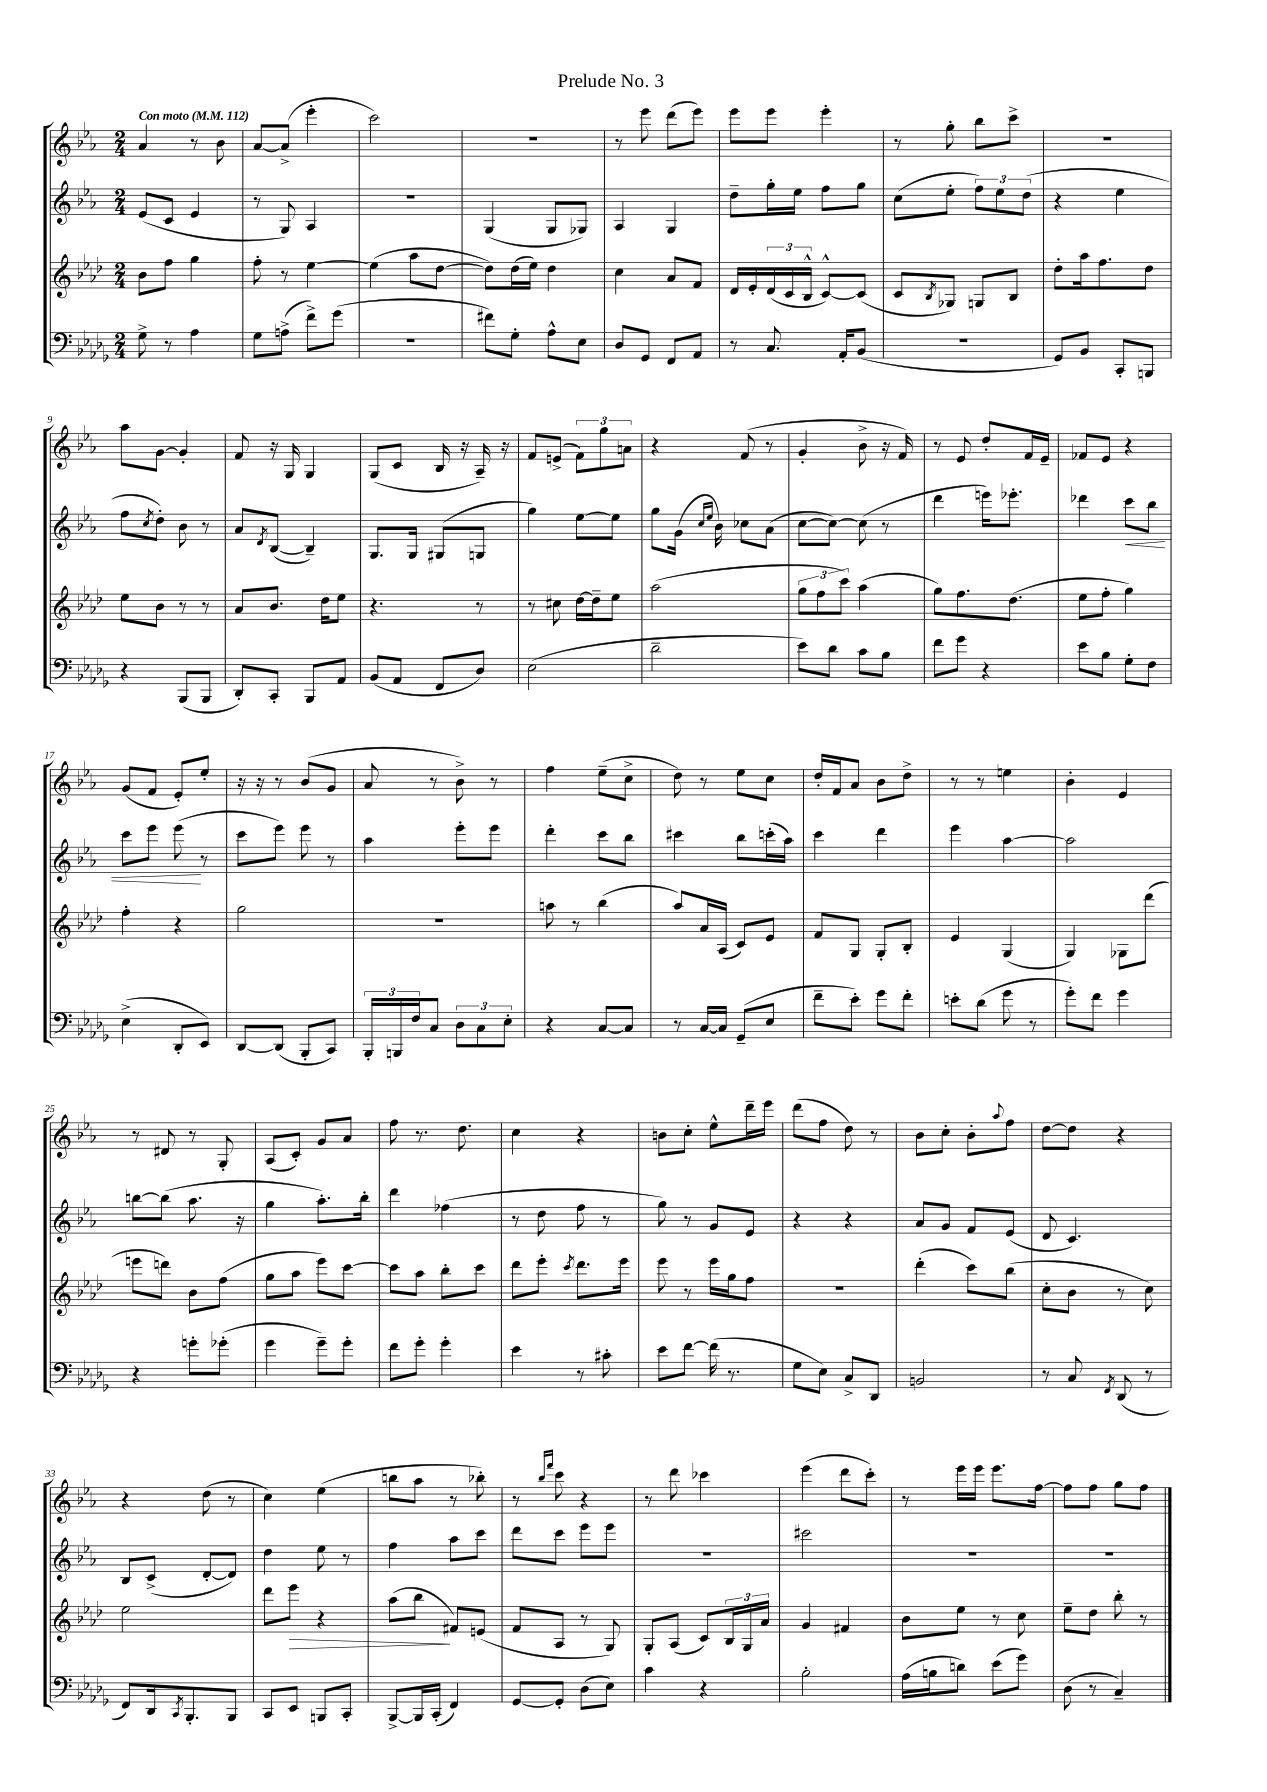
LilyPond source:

\header { title = "Prelude No. 3" }
<<
\new StaffGroup <<
\new Staff = "s0" {
    \clef treble \key ees \major \numericTimeSignature \time 2/4 \tempo "Con moto" 4 = 112
    aes'4 r8 bes'8 |
    aes'8~ aes'8->( ees'''4-. |
    c'''2) |
    r2 |
    r8 ees'''8 d'''8( ees'''8) |
    ees'''8 ees'''8 ees'''4-. |
    r8 g''8-. bes''8 c'''8-> |
    R2 |
    aes''8 g'8~ g'4-. |
    f'8 r16 g16 g4 |
    g8( c'8 bes16 r16 aes16--) r16 |
    f'8 e'8->( \tuplet 3/2 { f'8) g''8 a'8 } |
    r4 f'8( r8 |
    g'4-. bes'8-> r16 f'16) |
    r8 ees'8 d''8-. f'16 ees'16-- |
    fes'8 ees'8 r4 |
    g'8( f'8 ees'8-.) ees''8-. |
    r16 r16 r8 bes'8( g'8 |
    aes'8 r8 bes'8->) r8 |
    f''4 ees''8--( c''8-> |
    d''8) r8 ees''8 c''8 |
    d''16-. f'16 aes'8 bes'8 d''8-> |
    r8 r8 e''4 |
    bes'4-. ees'4 |
    r8 dis'8 r8 g8-. |
    aes8( c'8-.) g'8 aes'8 |
    f''8 r8. d''8. |
    c''4 r4 |
    b'8 c''8-. ees''8-^ d'''16-- ees'''16 |
    d'''8( f''8 d''8) r8 |
    bes'8 c''8-. bes'8-. \appoggiatura { aes''8 } f''8 |
    d''8~ d''8 r4 |
    r4 d''8( r8 |
    c''4) ees''4( |
    b''8 aes''8 r8 bes''8-.) |
    r8 \grace { bes''16 f'''16 } c'''8 r4 |
    r8 d'''8 ces'''4 |
    ees'''4( d'''8 c'''8-.) |
    r8 ees'''16 ees'''16 ees'''8. f''16~ |
    f''8 f''8 g''8 f''8 \bar "|." |
}
\new Staff = "s1" {
    \clef treble \key ees \major \numericTimeSignature \time 2/4
    ees'8( c'8 ees'4 |
    r8 g8) aes4 |
    r2 |
    g4( g8 ges8) |
    aes4 g4 |
    d''8-- g''16-. ees''16 f''8 g''8 |
    c''8( ees''8-. \tuplet 3/2 { f''8) ees''8 d''8( } |
    r4 ees''4 |
    f''8 \acciaccatura { c''8 } d''8-.) bes'8 r8 |
    aes'8 \acciaccatura { d'8 } bes8~( bes4--) |
    g8. g16 gis8( g8 |
    g''4) ees''8~ ees''8 |
    g''8 g'16( \grace { c''16 ees''16 } bes'16) ces''8 aes'8( |
    c''8~ c''8~) c''8( r8 |
    d'''4 e'''16) ees'''8.-. |
    des'''4 c'''8\< bes''8 |
    c'''8 ees'''8 ees'''8\!( r8 |
    c'''8 ees'''8) ees'''8 r8 |
    aes''4 ees'''8-. ees'''8 |
    d'''4-. c'''8 bes''8 |
    cis'''4 bes''8 c'''16-.( aes''16) |
    c'''4 d'''4 |
    ees'''4 aes''4~ |
    aes''2 |
    b''8~ b''8( aes''8. r16 |
    g''4 aes''8.-.) bes''16-. |
    d'''4 fes''4( |
    r8 d''8 f''8 r8 |
    g''8) r8 g'8 ees'8 |
    r4 r4 |
    aes'8 g'8 f'8 ees'8( |
    d'8 c'4.) |
    bes8 c'8->( d'8~-. d'8) |
    d''4 ees''8 r8 |
    f''4 aes''8 c'''8 |
    d'''8 c'''8 ees'''8 ees'''8 |
    R2 |
    cis'''2 |
    R2 |
    R2 \bar "|." |
}
\new Staff = "s2" {
    \clef treble \key aes \major \numericTimeSignature \time 2/4
    bes'8 f''8 g''4 |
    f''8-. r8 ees''4~ |
    ees''4( aes''8 des''8~ |
    des''8) des''16( ees''16) des''4 |
    c''4 aes'8 f'8 |
    des'16 ees'16-. \tuplet 3/2 { des'16( c'16 bes16-^ } c'8~-^) c'8( |
    c'8 \acciaccatura { bes8 } ges8) g8 bes8 |
    des''8-. aes''16 f''8. des''8 |
    ees''8 bes'8 r8 r8 |
    aes'8 bes'8. des''16 ees''8 |
    r4. r8 |
    r8 cis''8 des''16~ des''16-- ees''8 |
    aes''2( |
    \tuplet 3/2 { g''8 f''8 c'''8) } aes''4( |
    g''8) f''8. des''8.( |
    ees''8 f''8-. g''4) |
    f''4-. r4 |
    g''2 |
    R2 |
    a''8 r8 bes''4( |
    aes''8) aes'16 aes16( c'8) ees'8 |
    f'8 g8 g8-. bes8-. |
    ees'4 g4( |
    g4) ges8 des'''8( |
    e'''8 d'''8) bes'8 f''8( |
    g''8 aes''8 ees'''8) c'''8~ |
    c'''8 aes''8 bes''8-. c'''8 |
    des'''8 ees'''8-. \acciaccatura { c'''8 } des'''8. ees'''16 |
    ees'''8 r8 ees'''16 g''16 f''8 |
    R2 |
    des'''4-.( c'''8) bes''8( |
    c''8-. bes'8 r8 c''8) |
    ees''2 |
    des'''8 ees'''8\> r4 |
    aes''8( bes''8\! fis'8) e'8( |
    f'8 aes8 r8 g8) |
    g8-. aes8( c'8) \tuplet 3/2 { bes16 g16 aes'16 } |
    g'4 fis'4 |
    bes'8 ees''8 r8 c''8 |
    ees''8-- des''8 bes''8-. r8 \bar "|." |
}
\new Staff = "s3" {
    \clef bass \key des \major \numericTimeSignature \time 2/4
    ges8-> r8 aes4 |
    ges8 a8->( f'8->) ges'8( |
    R2 |
    fis'8) ges8-. aes8-^ ees8 |
    des8 ges,8 f,8 aes,8 |
    r8 c8. aes,16-. bes,8( |
    R2 |
    ges,8) bes,8 c,8-. b,,8 |
    r4 bes,,8( bes,,8 |
    des,8-.) c,8-. bes,,8 aes,8 |
    bes,8( aes,8 f,8 des8) |
    ees2( |
    des'2-- |
    ees'8) des'8 c'8 bes8 |
    f'8 ges'8 r4 |
    ees'8 bes8 ges8-. f8 |
    ees4->( des,8-. ees,8) |
    des,8~ des,8( bes,,8-. c,8) |
    \tuplet 3/2 { bes,,16-. b,,16 f16 } c8 \tuplet 3/2 { des8 c8 ees8-. } |
    r4 c8~ c8 |
    r8 c16~ c16 ges,8--( ees8 |
    f'8-- ees'8-.) ges'8 f'8-. |
    e'8-. des'8( ges'8 r8 |
    ges'8-.) f'8 ges'4 |
    r4 g'8-. ges'8-.( |
    ges'4 ges'8--) ges'8-. |
    f'8 ges'8-. ges'4-. |
    ees'4 r8 cis'8-. |
    ees'8 f'8~ f'16( r8. |
    ges8 ees8) c8-> des,8 |
    b,2 |
    r8 c8 \acciaccatura { f,8 } des,8( r8 |
    f,8) des,16 \acciaccatura { c,8 } bes,,8.-. bes,,8 |
    c,8 ees,8 b,,8 c,8-. |
    bes,,8~-> bes,,16 c,16-.( f,4) |
    ges,8~ ges,8-. des8( ees8) |
    c'4 r4 |
    bes2-. |
    aes16( b16 d'8) ees'8( ges'8) |
    des8( r8 c4--) \bar "|." |
}
>>
>>
